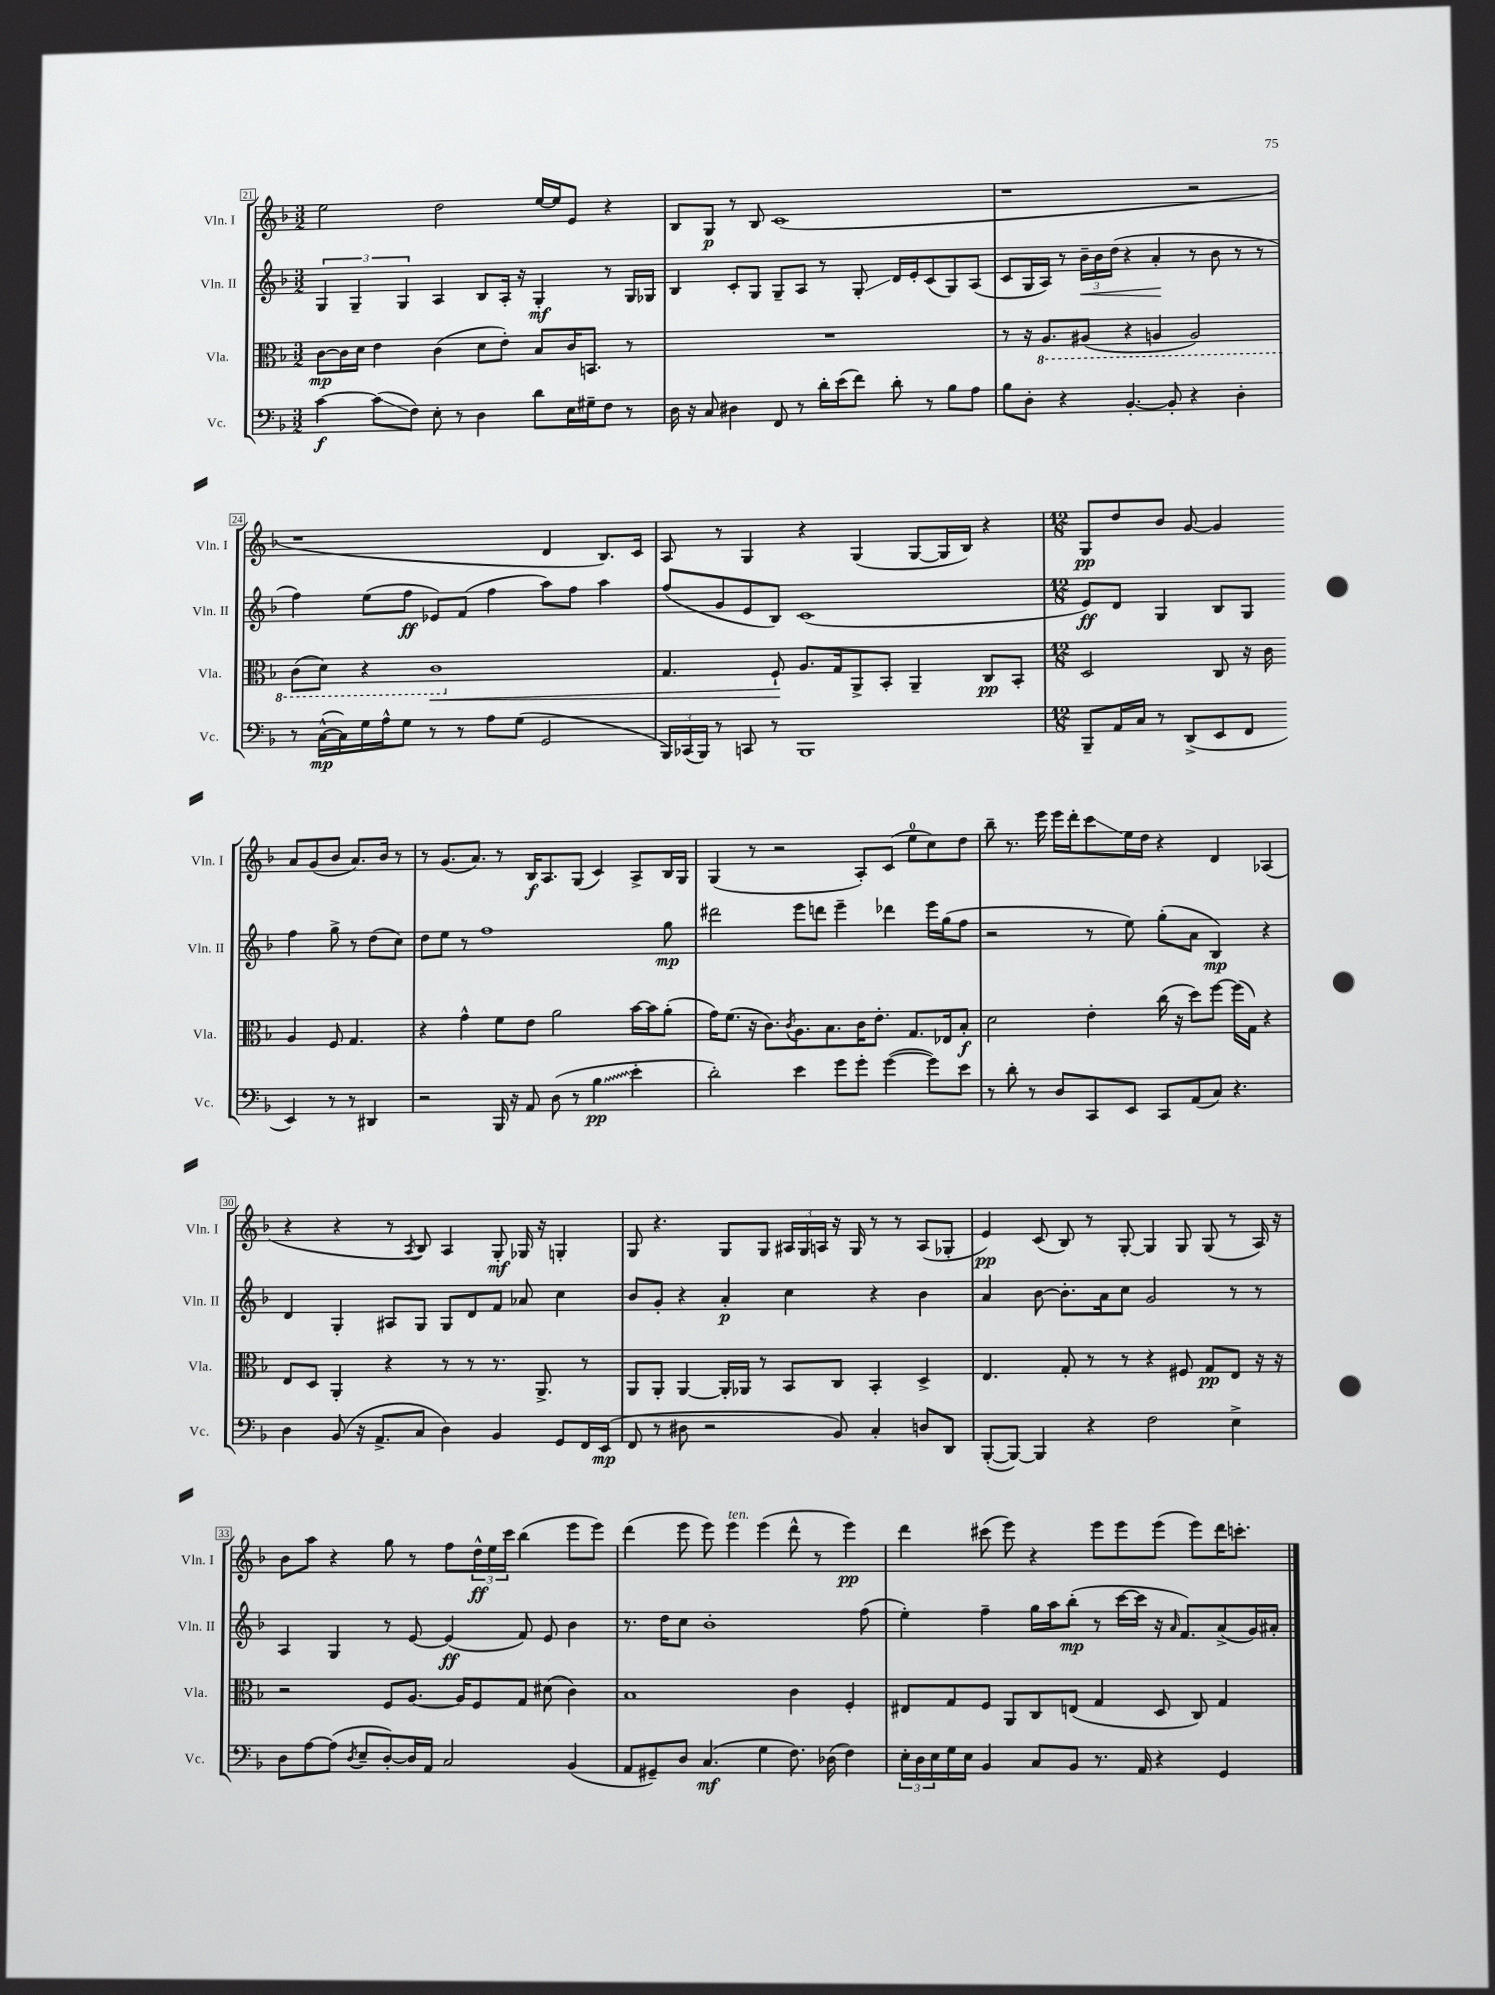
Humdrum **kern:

**kern	**kern	**kern	**kern
*staff4	*staff3	*staff2	*staff1
*clefF4	*clefC3	*clefG2	*clefG2
*k[b-]	*k[b-]	*k[b-]	*k[b-]
*M3/2	*M3/2	*M3/2	*M3/2
[4c	[8c	6G	2ee
.	16c]	.	.
.	.	6G~	.
.	16d	.	.
(8c]	4e	.	.
.	.	6G	.
8F)	.	.	.
8E'	(4c	4A	2dd
8r	.	.	.
4D	8d	8B-	.
.	8e')	16A'	.
.	.	16r	.
8d	8B-	4G'	[16ee
.	.	.	16ee]
16E	16c	.	8e
16G#~	8.BB	.	.
8F	.	8r	4r
8r	8r	16G	.
.	.	16G-	.
=	=	=	=
16D	1.r	4B-	8B-
16r	.	.	.
8C	.	.	8G
4D#	.	8c'	8r
.	.	8G	8B-
8FF	.	8G~	(1c
8r	.	8A	.
16d'	.	8r	.
(16e	.	.	.
8f)	.	8G'	.
8d'	.	16d	.
.	.	16e'	.
8r	.	(8c	.
8B-	.	8G)	.
8A	.	(8A	.
=	=	=	=
8B-	8r	8c	1r
8D'	16r	16G	.
.	8.AA	16A)	.
4r	.	8r	.
.	(8AA#	24b-~	.
.	.	24b-	.
.	.	(24dd	.
[4.BB-'	4r	4r	.
.	4AA	4a'	.
8BB-']	.	.	.
4r	2AA)	8r	2r
.	.	8b-	.
4D'	.	8r	.
.	.	8r	.
=	=	=	=
8r	(8C	4ff)	1r
([16C^^	8D)	.	.
16C])	.	.	.
16G	4r	(8ee	.
16A^^	.	.	.
8G	.	8ff	.
8r	1C	8e-)	.
8r	.	(8f	.
8A	.	4ff	.
(8G	.	.	.
2GG	.	8aa)	4d
.	.	8ff	.
.	.	4aa	8.B-)
.	.	.	16c
=	=	=	=
24BBB-)	4.G	(8ff	8A
(24CC-	.	.	.
24BBB-)	.	.	.
8r	.	8g	8r
8CC	.	8e	4G
8r	8F`	8B-)	.
1BBB-	8.A	(1c	4r
.	16G	.	.
.	8AA^	.	(4G
.	8BB-'	.	.
.	4AA~	.	[8G
.	.	.	16G]
.	.	.	16B-)
.	8C	.	4r
.	8BB-'	.	.
=	=	=	=
*M12/8	*M12/8	*M12/8	*M12/8
8BBB-~	2D	8e)	8G
16AA	.	8d	8dd
16C	.	.	.
8r	.	4G	8b-
(8DD^	.	.	[8g
8EE	8C	8B-	4g]
8FF	16r	8G	.
.	16c	.	.
4EE)	4A	4ff	8a
.	.	.	(8g
8r	8F	8gg^	8b-
8r	4.G	8r	8.a)
4DD#	.	(8dd	.
.	.	.	16b-
.	.	8cc)	8r
=	=	=	=
2r	4r	8dd	8r
.	.	8ee	(8.g
.	4g^^	8r	.
.	.	.	8.a)
.	.	1ff	.
16BBB-	8f	.	8r
16r	.	.	.
8AA	8e	.	16B-
.	.	.	8.A
(8D	2a	.	.
8r	.	.	(8G
4B-	.	.	4c)
4e'	[16b-	.	8A^
.	16b-]	.	.
.	(8a'	8gg	16B-
.	.	.	16G
=	=	=	=
2d')	16g)	2ddd#	(4G
.	(8.f	.	.
.	16r	.	8r
.	8.c)	.	.
.	.	.	2r
.	8qc	.	.
4e	8.A	8eee	.
.	.	8ddd	.
.	8.B-	.	.
8g	.	4eee~	.
8g'	16c	.	8A')
.	8.e'	.	.
([4g	.	4ddd-	(8c
.	8.G	.	8ee
8g])	.	16eee	8cc)
.	16E-	(16gg	.
8e	8B-'	8ff	8dd
=	=	=	=
8r	2d	2r	8bb-~
8d'	.	.	8.r
8r	.	.	.
.	.	.	16eee
8D	.	.	16eee
.	.	.	16ddd'
8CC	4e'	8r	8ccc
8EE	.	8ee)	16ee
.	.	.	16dd
8CC	(16cc	(8gg'	4r
.	16r	.	.
(8AA	8dd)	8a	.
8C)	[8ff	4B-)	4d
4.r	(16ff]	.	.
.	16G)	.	.
.	4r	4r	(4A-
=	=	=	=
4D	8E	4d	4r
.	8D	.	.
(8BB-	4AA'	4G'	4r
16r	.	.	.
8.AA^	.	.	.
.	4r	8A#	8r
.	.	.	8qA
8C	.	8G	8B-)
4D)	8r	8G	4A
.	8r	8d	.
4BB-	8.r	8f	8G'
.	.	8a-	16G-
.	8.AA^	.	16r
8GG	.	4cc	4G'
16FF	8r	.	.
(16EE	.	.	.
=	=	=	=
8FF	8AA	8b-	8G
8r	8AA'	8g'	4.r
8D#	[4AA	4r	.
2r	.	.	.
.	16AA']	4a'	8G
.	16AA-	.	.
.	8r	.	8G
.	8BB-	4cc	24A#
.	.	.	24G
.	.	.	24A
8BB-)	8C	.	16r
.	.	.	16G
4C'	4BB-'	4r	8r
.	.	.	8r
8D	4D^	4b-	(8A
8DD	.	.	8G-'
=	=	=	=
([8BBB-'	4.E	4a	4e)
8BBB-_)	.	.	.
4BBB-]	.	[8b-	(8c
.	8G'	8.b-']	8B-)
4r	8r	.	8r
.	.	16a	.
.	8r	8cc	[8G'
2F	4r	2g	4G]
.	8F#	.	8G
.	8G	.	(8G
4E^	8E	8r	8r
.	16r	8r	16A)
.	16r	.	16r
=	=	=	=
8D	2r	4A	8b-
[8A	.	.	8aa
(8A]	.	4G	4r
8qD	.	.	.
8E~	.	.	.
[8D')	8F	8r	8gg
16D]	[8.A	[8e	8r
16AA	.	.	.
2C	.	(4e]	8ff
.	16A]	.	.
.	8F	.	24dd^^
.	.	.	24ee
.	.	.	24ccc
.	8G	8f)	(4bb-
.	(8d#	8e	.
(4BB-	4c)	4b-	8eee
.	.	.	8eee)
=	=	=	=
8AA	1B-	8.r	(4ddd
8GG#~)	.	.	.
.	.	16dd	.
8D	.	8cc	8eee
(4.C	.	1b-'	8eee)
.	.	.	4eee
4G	.	.	(4eee
8.F)	4c	.	8ddd^^
.	.	.	8r
(16D-	.	.	.
4F)	4F'	.	4eee)
.	.	(8ff	.
=	=	=	=
24E'	8E#	4ee')	4ddd
24D	.	.	.
24E	.	.	.
16G	8G	.	.
16E	.	.	.
4BB-	8F	4ff~	(8ccc#
.	8AA	.	8eee)
8C	8C	16gg	4r
.	.	16aa	.
8BB-	(8E	(8bb-'	.
8.r	4G	8r	8eee
.	.	[16ccc	8eee
16AA	.	16ccc]	.
4r	8D	16r	(8eee
.	.	16qqa	.
.	.	8.f)	.
.	8C)	.	8eee)
4GG	4G	(8a^	16ddd
.	.	.	8.ccc'
.	.	16g)	.
.	.	16a#'	.
==	==	==	==
*-	*-	*-	*-
